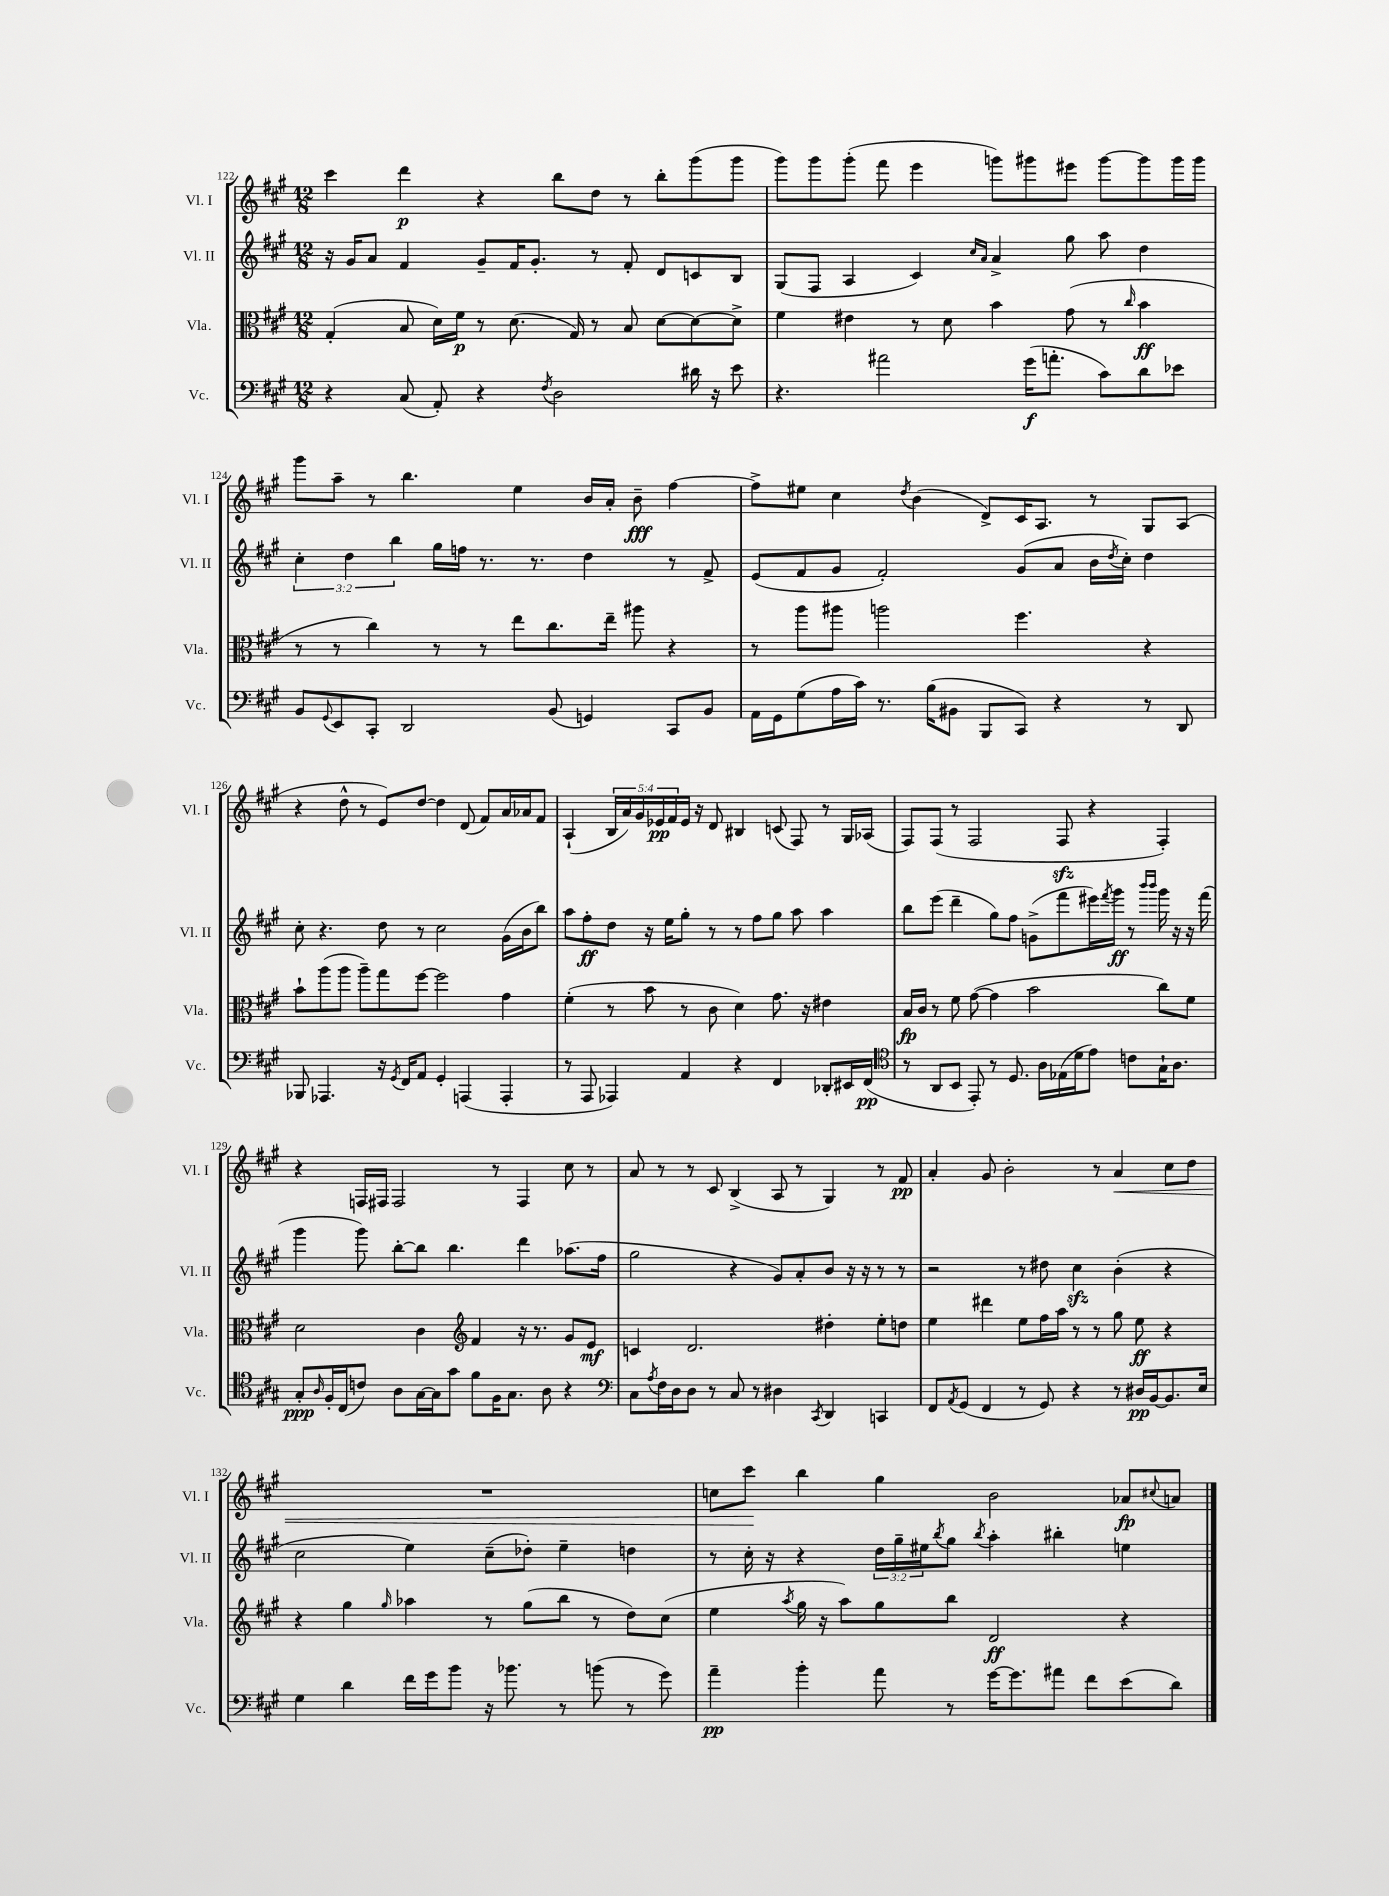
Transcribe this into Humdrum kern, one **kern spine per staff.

**kern	**kern	**kern	**kern
*staff4	*staff3	*staff2	*staff1
*clefF4	*clefC3	*clefG2	*clefG2
*k[f#c#g#]	*k[f#c#g#]	*k[f#c#g#]	*k[f#c#g#]
*M12/8	*M12/8	*M12/8	*M12/8
4r	(4G#'	16r	4ccc#
.	.	16g#	.
.	.	8a	.
(8C#	8B	4f#	4ddd
8AA')	16d)	.	.
.	16f#	.	.
4r	8r	8g#~	4r
.	(8.d	16f#	.
.	.	8.g#'	.
8qF#	.	.	.
2D	.	.	8bb
.	16G#)	.	.
.	8r	8r	8dd
.	8B	8f#'	8r
.	[8d	8d	8bb'
16d#	8d_	8c	(8ggg#
16r	.	.	.
8e	8d^]	8B	8ggg#
=	=	=	=
4.r	4f#	(8G#	8ggg#)
.	.	8F#	8ggg#
.	4e#	4A	(8ggg#'
2a#	.	.	8fff#
.	8r	4c#)	4eee
.	8d	.	.
.	.	16qqcc#	.
.	.	16qqa	.
.	4b	4a^	8ggg)
(16g#	.	.	8ggg#
8.a'	.	.	.
.	(8g#	8gg#	8eee#
8c#)	8r	8aa	[8ggg#
.	16qqcc#	.	.
8d	4b	4dd	8ggg#]
8e-	.	.	16ggg#
.	.	.	16ggg#
=	=	=	=
8BB	8r	6cc#'	8ggg#
8qqGG#	.	.	.
8EE	8r	.	8aa~
.	.	6dd	.
8CC#'	4cc#)	.	8r
.	.	6bb	.
2DD	.	.	4.bb
.	8r	16gg#	.
.	.	16ff	.
.	8r	8.r	.
.	8ee	.	4ee
.	.	8.r	.
(8BB	8.cc#	.	.
4GG)	.	4dd	16b
.	16ee~	.	16a'
.	8aa#	.	8b~
8CC#	4r	8r	[4ff#
8BB	.	8f#^	.
=	=	=	=
16AA	8r	(8e	8ff#^]
16GG#	.	.	.
(8G#	8aa	8f#	8ee#
16A	8aa#	8g#	4cc#
16c#)	.	.	.
8.r	2aa	2f#')	.
.	.	.	8qdd
.	.	.	(4b
(16B	.	.	.
8BB#	.	.	.
8BBB	.	.	8d^)
8CC#)	4.ff#	(8g#	16c#
.	.	.	8.A
4r	.	8a	.
.	.	16b	8r
.	.	8qdd	.
.	.	16cc#')	.
8r	4r	4dd	8G#
8DD	.	.	(8A
=	=	=	=
8BBB-	8b`	8cc#'	4r
4.AAA-	(8aa	4.r	.
.	8aa	.	8dd^^
.	8aa~)	.	8r
16r	8gg#	8dd	8e)
8qGG#	.	.	.
16FF#	.	.	.
8AA	[8ff#	8r	[8dd
4GG#'	2ff#]	2cc#	4dd]
(4AAA	.	.	(8d
.	.	.	8f#)
4AAA'	4g#	(16g#	16a
.	.	16b	16a-
.	.	8bb)	8f#
=	=	=	=
8r	(4f#'	8aa	(4A`
8AAA	.	8ff#'	.
4AAA-)	8r	8dd	20B
.	.	.	20a)
.	.	.	20g#
.	8b	16r	.
.	.	.	20e-
.	.	16ee	.
.	.	.	20f#
4AA	8r	8gg#'	16e-
.	.	.	16r
.	8c#	8r	8d
4r	4d)	8r	4B#
.	.	8ff#	.
4FF#	8.g#	8gg#	(8c
.	.	8aa	8F#)
.	16r	.	.
8DD-'	4e#	4aa	8r
16EE#	.	.	16G#
(16FF#	.	.	(16A-
=	=	=	=
*clefC4	*	*	*
8r	16B	8bb	8F#)
.	16c#	.	.
8AA	8r	(8eee	(8F#
8BB	8f#	4ddd~	8r
8EE')	([8g#	.	2F#
8r	4g#]	8gg#)	.
8.D	.	8ff#	.
.	2b	(8g^	.
16A	.	.	.
(16E-	.	8fff#	8F#
16d	.	.	.
8e)	.	16eee#)	4r
.	.	8qfff#	.
.	.	16ggg#	.
8c	.	8r	.
.	.	16qqbbb	.
.	.	16qqbbb	.
16G#`	8cc#)	16ggg#	4F#')
8.A	.	16r	.
.	8f#	16r	.
.	.	(16fff#	.
=	=	=	=
8G#'	2d	4ggg#	4r
16qqA	.	.	.
16F#'	.	.	.
(16C#	.	.	.
8c)	.	8ggg#)	16F
.	.	.	16F#
8A	.	[8bb'	2F#
[16G#	4c#	8bb]	.
16G#]	.	.	.
8g#	.	4.bb	.
*	*clefG2	*	*
8f#	4f#	.	.
16F#	.	.	8r
8.G#	.	.	.
.	16r	4ddd	4F#
.	8.r	.	.
8A	.	.	.
4r	8g#	(8.aa-	8cc#
.	8e	.	8r
.	.	16ff#	.
=	=	=	=
*clefF4	*	*	*
8C#	4c	2gg#	8a
8qA	.	.	.
16F#	.	.	8r
16D	.	.	.
8D	2.d	.	8r
8r	.	.	8c#
8C#	.	4r	(4B^
8r	.	.	.
4D#	.	8g#)	8A
.	.	8a'	8r
8qCC#	.	.	.
4DD	4dd#'	8b	4G#)
.	.	16r	.
.	.	16r	.
4CC	8ee'	8r	8r
.	8dd	8r	8f#
=	=	=	=
8FF#	4ee	2r	4a'
8qAA	.	.	.
(8GG#	.	.	.
4FF#	4ddd#	.	8g#
.	.	.	2b'
8r	8ee	8r	.
8GG#)	16ff#	8dd#	.
.	16aa	.	.
4r	8r	4cc#	.
.	8r	.	8r
8r	8gg#	(4b'	4a
16D#	8ee	.	.
[16BB	.	.	.
8.BB]	4r	4r	8cc#
.	.	.	8dd
16E	.	.	.
=	=	=	=
4G#	4r	2cc#	1.r
4d	4gg#	.	.
.	16qqgg#	.	.
16f#	4aa-	4ee)	.
16g#	.	.	.
8b	.	.	.
16r	8r	(8cc#~	.
8.b-	.	.	.
.	(8gg#	8dd-')	.
8r	8bb	4ee~	.
(8b	8r	.	.
8r	8dd)	4dd	.
8g#)	(8cc#	.	.
=	=	=	=
4a~	4ee	8r	8cc
.	.	16cc#'	8ccc#
.	.	16r	.
.	8qaa	.	.
4b'	16gg#	4r	4bb
.	16r	.	.
.	8aa)	.	.
8a	8gg#	24dd	4gg#
.	.	24gg#~	.
.	.	24ee#	.
.	.	8qbb	.
8r	8bb	8gg#	.
.	.	8qbb	.
[16g#	2d	4aa'	2b
8.g#]	.	.	.
8a#	.	4bb#'	.
8f#	.	.	.
(8e	4r	4ee	8a-
.	.	.	8qqcc#
8d)	.	.	8a
==	==	==	==
*-	*-	*-	*-
